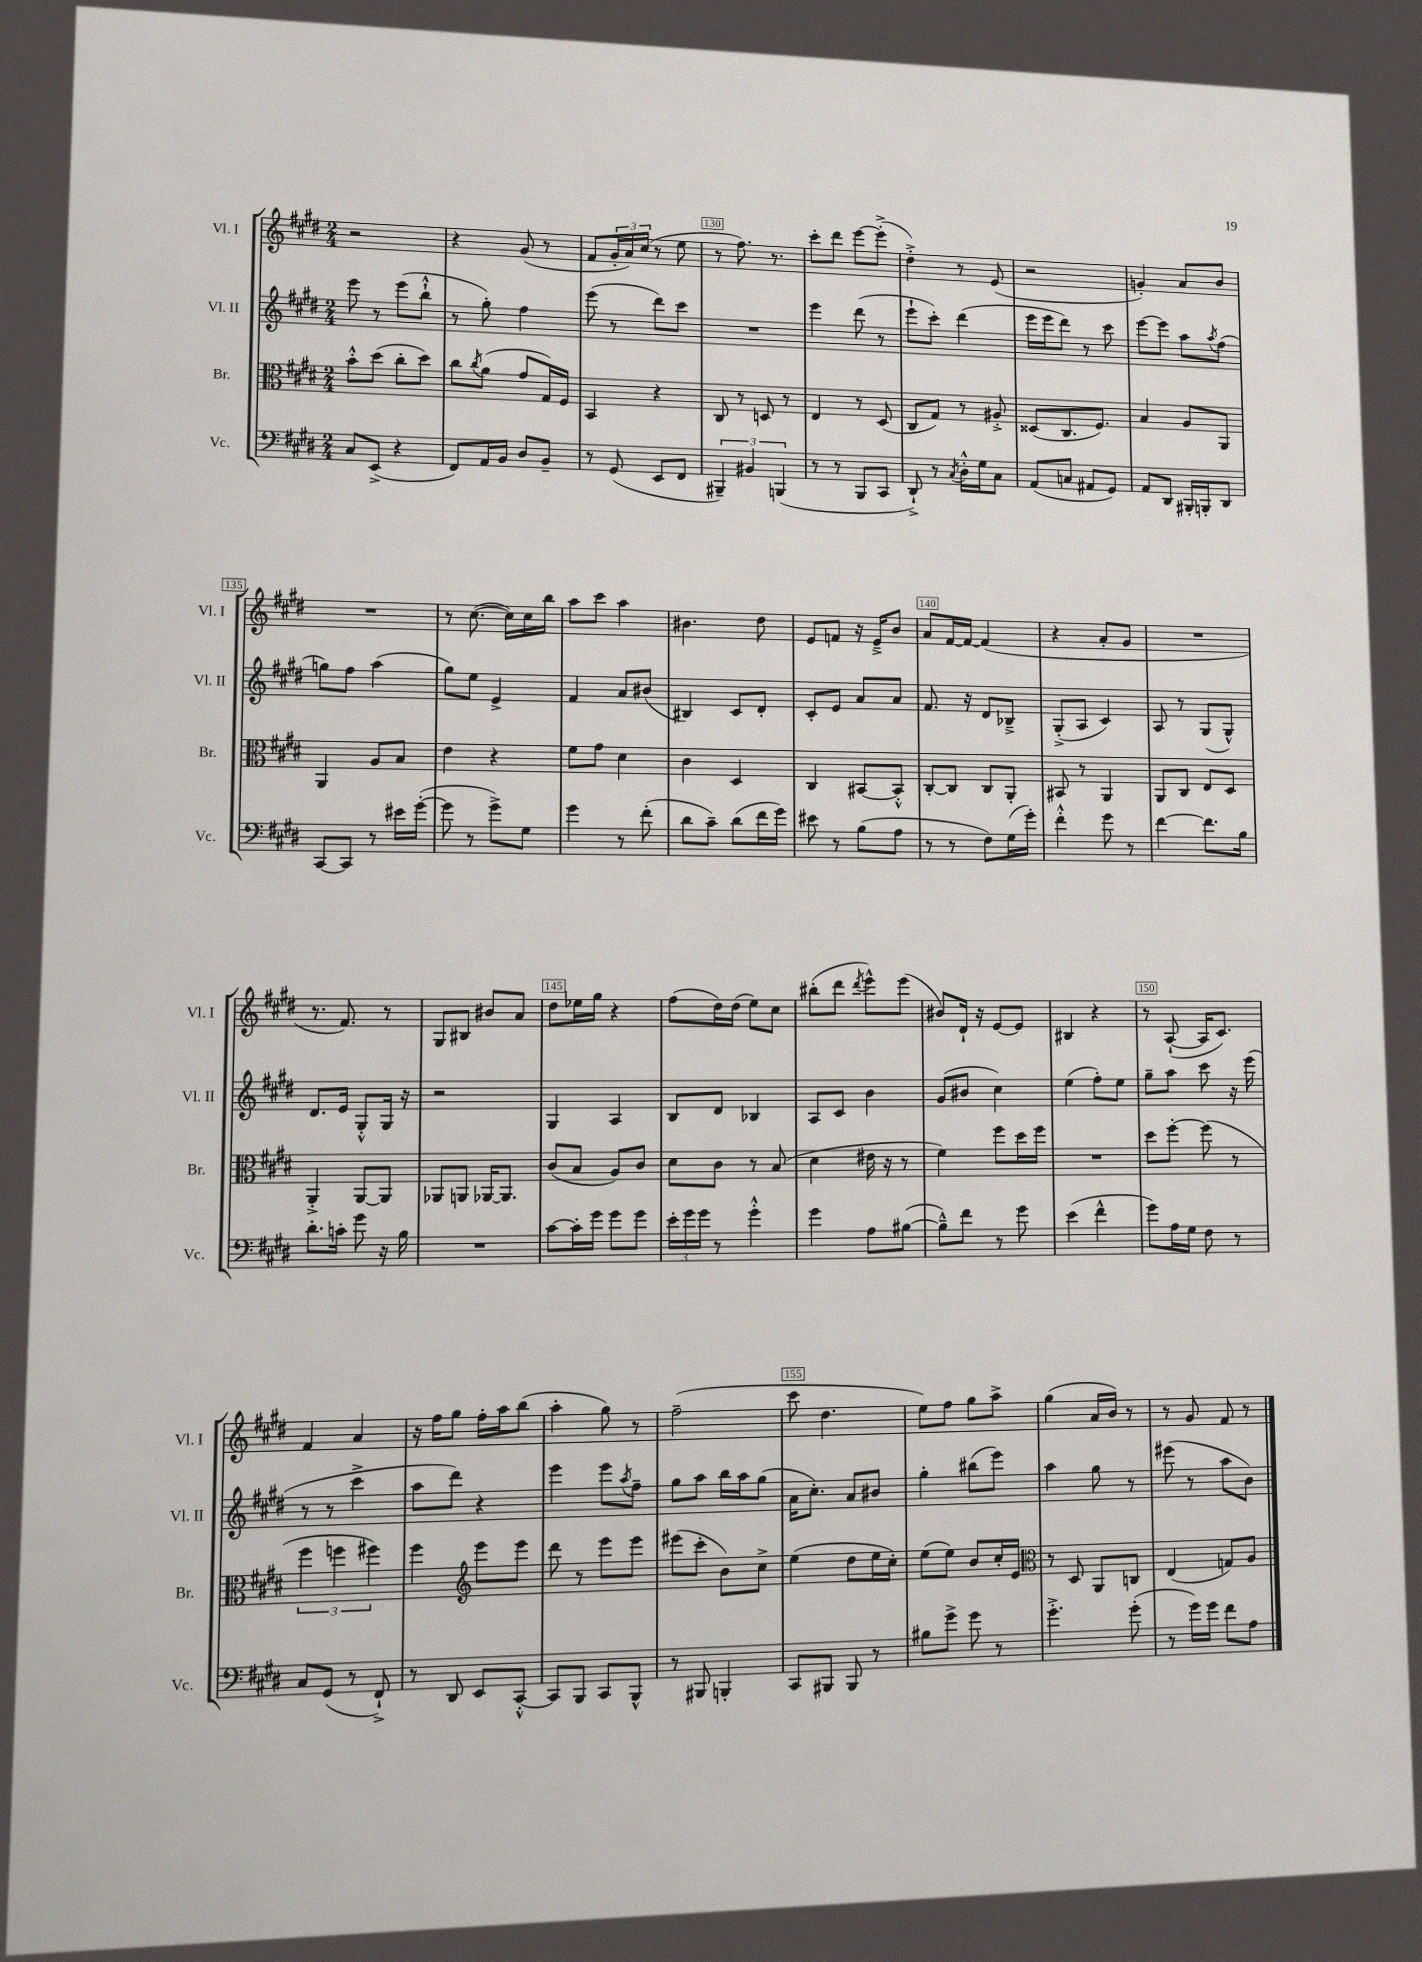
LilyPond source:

<<
\new StaffGroup <<
\new Staff = "s0" \with { instrumentName = "Vl. I" shortInstrumentName = "Vl. I" } {
    \clef treble \key e \major \numericTimeSignature \time 2/4
    r2 |
    r4 gis'8( r8 |
    fis'8 \tuplet 3/2 { gis'16-. a'16) cis''16( } r8 e''8 |
    r8 fis''8.) r8. |
    cis'''8-. dis'''8 e'''8~ e'''8-.->( |
    dis''4-.->) r8 e'8( |
    r2 |
    g'4-.) a'8 b'8 |
    R2 |
    r8 cis''8.~( cis''16) cis''16 b''16 |
    a''8 cis'''8 a''4 |
    bis'4. dis''8 |
    e'8 f'8 r16 e'16---> b'8 |
    a'8 fis'16~ fis'16~ fis'4( |
    r4 a'8-. gis'8 |
    R2 |
    r8. fis'8.) r8 |
    gis8 bis8 bis'8 a'8 |
    dis''8 ees''16 gis''16 r4 |
    fis''8( dis''16) dis''16( e''8) cis''8 |
    bis''8-.( dis'''8 \acciaccatura { dis'''8 } e'''8-^) e'''8( |
    bis'8) dis'16-! r16 e'8~ e'8 |
    bis4 r4 |
    r8 a8~-!( a16 cis'8.) |
    fis'4 a'4 |
    r16 fis''16 gis''8 fis''16-. a''16 b''8( |
    a''4-. gis''8) r8 |
    fis''2--( |
    cis'''8 dis''4. |
    e''8) fis''8 gis''8 a''8-> |
    gis''4( a'16 b'16) r8 |
    r8 gis'8 fis'8 r8 \bar "|." |
}
\new Staff = "s1" \with { instrumentName = "Vl. II" shortInstrumentName = "Vl. II" } {
    \clef treble \key e \major \numericTimeSignature \time 2/4
    e'''8 r8 e'''8( b''8-!-^ |
    r8 gis''8-.) fis''4 |
    e'''8( r8 dis'''8) cis'''8 |
    R2 |
    e'''4 dis'''8( r8 |
    e'''8-! cis'''8-.) dis'''4( |
    e'''16 e'''16 dis'''8) r8 cis'''8 |
    e'''8~ e'''8 a''8 \acciaccatura { a''8 } fis''8( |
    g''8) fis''8 a''4( |
    gis''8) e''8 e'4-> |
    fis'4 a'8 bis'8( |
    bis4) cis'8 dis'8-. |
    cis'8-. e'8 a'8 a'8 |
    fis'8. r16 dis'8 bes8---> |
    gis8-.->( a8 cis'4) |
    a8 r8 gis8( gis8-^) |
    dis'8. e'16 gis8-.-^ gis16 r16 |
    r2 |
    gis4 a4 |
    b8 dis'8 bes4 |
    a8 cis'8 b'4 |
    gis'8( bis'8 cis''4) |
    e''4( fis''8-.) e''8 |
    gis''8-- a''8 cis'''8 r16 e'''16( |
    r8 r8 cis'''4-> |
    a''8 dis'''8) r4 |
    e'''4 e'''8 \acciaccatura { a''8 } fis''8-- |
    gis''8 a''8 b''16 a''16 gis''8( |
    a'16 cis''8.-.) a'8 bis'8 |
    gis''4-. bis''8( e'''8) |
    a''4 gis''8 r8 |
    eis'''8( r8 a''8 b'8) \bar "|." |
}
\new Staff = "s2" \with { instrumentName = "Br." shortInstrumentName = "Br." } {
    \clef alto \key e \major \numericTimeSignature \time 2/4
    b'8-.-^ dis''8( cis''8-. dis''8) |
    cis''8 \acciaccatura { cis''8 } a'8( gis'8 gis16) fis16 |
    b,4 r4 |
    cis8 r8 d8 r8 |
    e4 r8 dis8( |
    cis8 gis8) r8 ais8-.-> |
    disis8( cis8. fis8.) |
    b4 a8 a,8 |
    a,4 a8 b8 |
    e'4 r4 |
    fis'8 gis'8 dis'4 |
    cis'4 dis4 |
    cis4 bis,8~ bis,8-.-^ |
    cis8~-. cis8 cis8 a,8-. |
    bis,8 r8 a,4 |
    a,8 cis8 e8 dis8 |
    a,4-.-> a,8~ a,8 |
    aes,8 a,8 aes,16~ aes,8. |
    cis'8( b8 a8) cis'8 |
    dis'8 cis'8 r8 b8( |
    dis'4 eis'16 r16 r8 |
    fis'4) fis''8 dis''16 fis''16 |
    R2 |
    dis''8 fis''8~-. fis''8( r8 |
    \tuplet 3/2 { fis''4 f''4 fis''4) } |
    fis''4 \clef treble e'''8 e'''8 |
    dis'''8 r8 e'''8 e'''8 |
    eis'''8( cis'''8-. b'8) cis''8-> |
    e''4( dis''8 e''16 cis''16-.) |
    e''8( e''8) b'8 cis''16-. e'16 |
    \clef alto r8 dis8 a,8 c8 |
    e4( g8) a8 \bar "|." |
}
\new Staff = "s3" \with { instrumentName = "Vc." shortInstrumentName = "Vc." } {
    \clef bass \key e \major \numericTimeSignature \time 2/4
    cis8 e,8->( r4 |
    fis,8) a,16 b,16 dis8 b,8-- |
    r8 gis,8( e,8 fis,8 |
    \tuplet 3/2 { bis,,4--) bis,4 b,,4( } |
    r8 r8 b,,8 cis,8 |
    dis,8-!->) r8 \acciaccatura { cis8 } dis16-.-^ gis16 cis8 |
    a,8( c8 ais,8 gis,8) |
    a,8 dis,8 bis,,16-. b,,16-. dis,8 |
    cis,8~ cis,8 r8 eis'16 gis'16~-.( |
    gis'8 r8 gis'8->) gis8 |
    gis'4 r8 fis'8-.( |
    dis'8 cis'8--) dis'8( fis'16 gis'16) |
    eis'8 r8 b8( a8 |
    r8 r8 fis8) gis16( gis'16-.) |
    fis'4-.-^ gis'8 r8 |
    fis'4~ fis'8. b16 |
    dis'8.-. c'16-. gis'8 r16 b16 |
    R2 |
    cis'8~ cis'16-. gis'16 gis'8 gis'8 |
    \tuplet 3/2 { e'16-. gis'16 gis'16 } r8 gis'4-.-^ |
    gis'4 a8 bis8~( |
    bis8---^) fis'8 r8 gis'8 |
    e'4( fis'4-^ |
    gis'8) a16 gis16 fis8 r8 |
    cis8 gis,8( r8 fis,8-!->) |
    r8 dis,8 e,8 cis,8~-.-^ |
    cis,8 b,,8 cis,8 b,,8-^ |
    r8 bis,,8 b,,4-. |
    cis,8 bis,,8 bis,,8 r8 |
    bis8 gis'8-> gis'8 r8 |
    gis'4.-.-> gis'8-.( |
    r8 gis'16) gis'16 fis'8 a8 \bar "|." |
}
>>
>>
\layout { \context { \Score currentBarNumber = #127 \override BarNumber.break-visibility = ##(#f #t #t) barNumberVisibility = #(every-nth-bar-number-visible 5) \override BarNumber.stencil = #(make-stencil-boxer 0.1 0.3 ly:text-interface::print) } }
